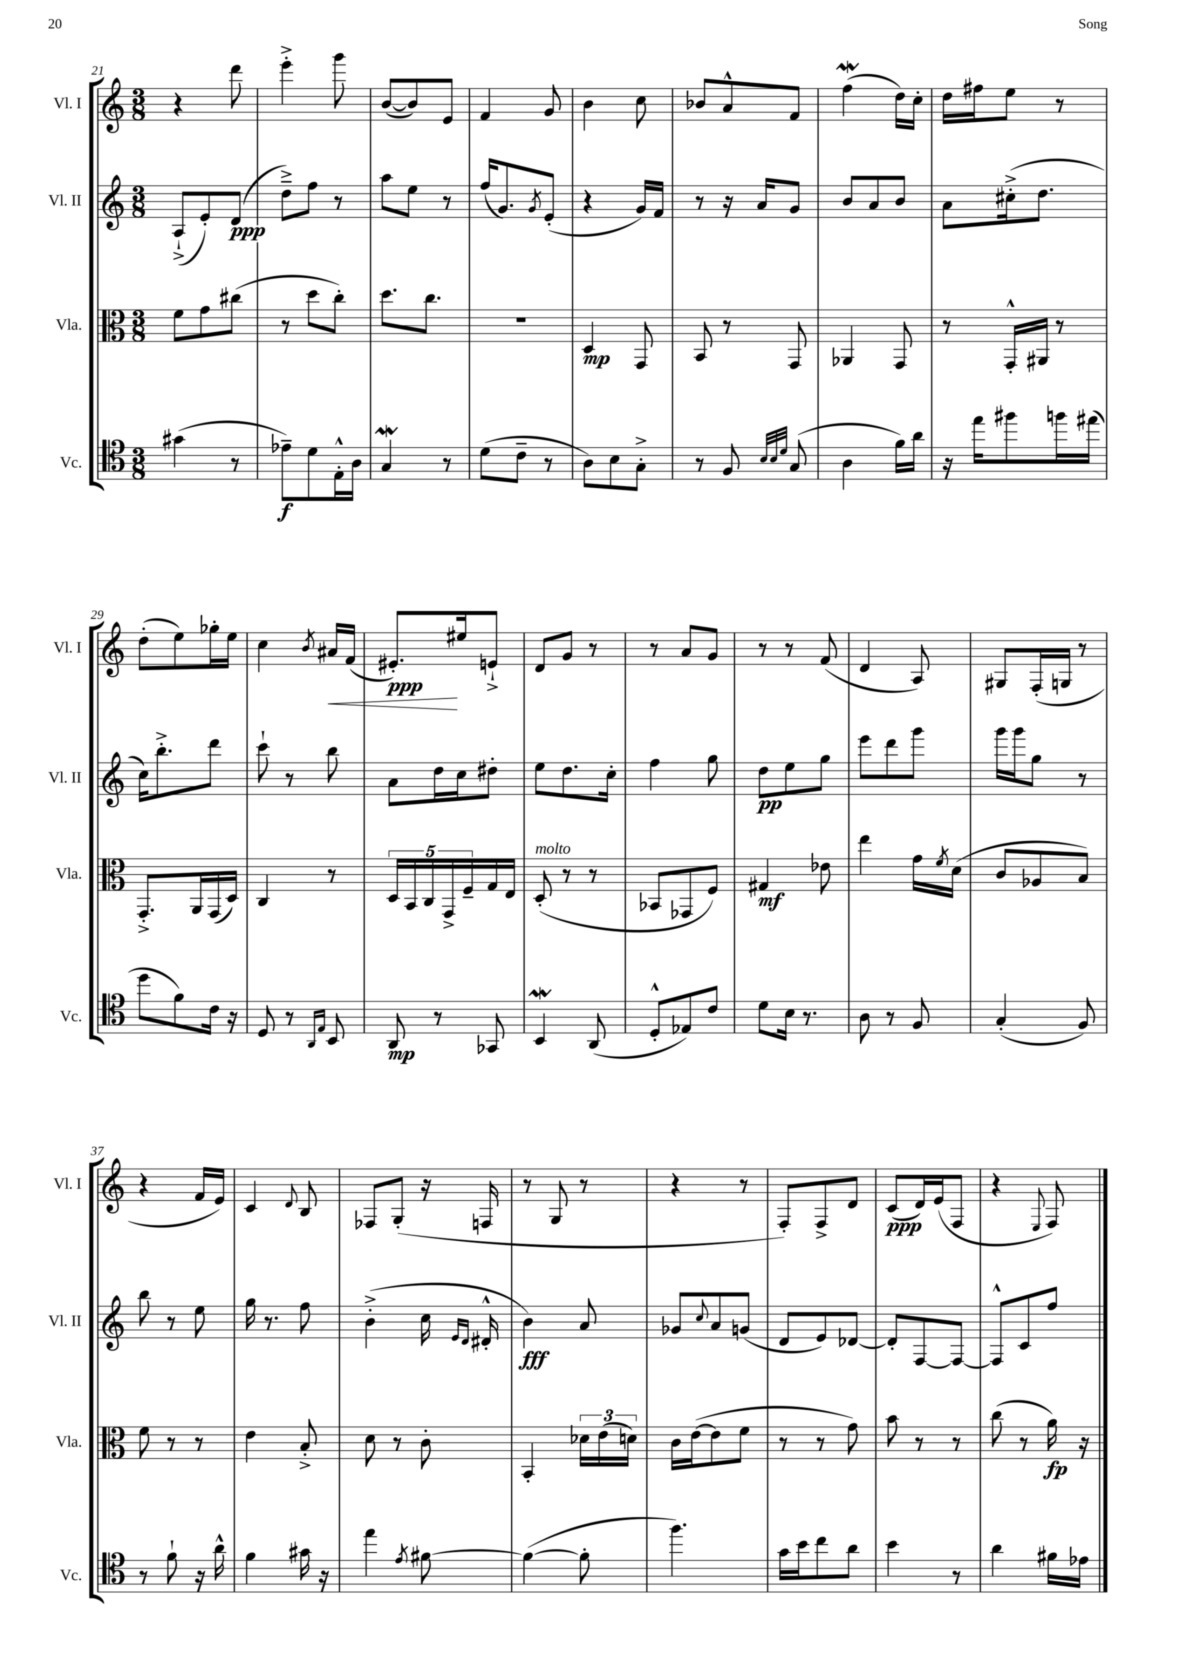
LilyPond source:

<<
\new StaffGroup <<
\new Staff = "s0" \with { instrumentName = "Vl. I" shortInstrumentName = "Vl. I" } {
    \clef treble \key c \major \numericTimeSignature \time 3/8
    r4 d'''8 |
    e'''4-.-> g'''8 |
    b'8~( b'8) e'8 |
    f'4 g'8 |
    b'4 c''8 |
    bes'8 a'8-^ f'8 |
    f''4\mordent( d''16) c''16-. |
    d''16 fis''16 e''8 r8 |
    d''8-.( e''8) ges''16-. e''16 |
    c''4 \acciaccatura { b'8 } ais'16\< f'16( |
    eis'8.-.\ppp\!) eis''16 e'8-!-> |
    d'8 g'8 r8 |
    r8 a'8 g'8 |
    r8 r8 f'8( |
    d'4 a8) |
    gis8 f16-.( g16 r8 |
    r4 f'16 e'16) |
    c'4 \appoggiatura { d'8 } b8 |
    fes8 g8-.( r16 f16 |
    r8 g8 r8 |
    r4 r8 |
    f8-.) f8-> d'8 |
    c'8\ppp( d'16) e'16( f8 |
    r4 \appoggiatura { e8 } f8) \bar "|." |
}
\new Staff = "s1" \with { instrumentName = "Vl. II" shortInstrumentName = "Vl. II" } {
    \clef treble \key c \major \numericTimeSignature \time 3/8
    a8-!->( e'8-.) d'8\ppp( |
    d''8--->) f''8 r8 |
    a''8 e''8 r8 |
    f''16( g'8.) \acciaccatura { g'8 } e'8-.( |
    r4 g'16) f'16 |
    r8 r16 a'16 g'8 |
    b'8 a'8 b'8 |
    a'8 cis''16-.->( d''8. |
    c''16) b''8.-.-> d'''8 |
    c'''8-! r8 b''8 |
    a'8 d''16 c''16 dis''8-. |
    e''8 d''8. c''16-. |
    f''4 g''8 |
    d''8\pp e''8 g''8 |
    e'''8 d'''8 g'''8 |
    g'''16 g'''16 g''8 r8 |
    b''8 r8 e''8 |
    g''16 r8. f''8 |
    b'4-.->( c''16 \grace { e'16 d'16 } dis'16-.-^ |
    b'4\fff) a'8 |
    ges'8 \appoggiatura { c''8 } a'8 g'8( |
    d'8 e'8) des'8~ |
    des'8-. f8~ f8~ |
    f8-^ c'8 f''8 \bar "|." |
}
\new Staff = "s2" \with { instrumentName = "Vla." shortInstrumentName = "Vla." } {
    \clef alto \key c \major \numericTimeSignature \time 3/8
    f'8 g'8 cis''8( |
    r8 d''8 c''8-.) |
    d''8. c''8. |
    R4. |
    d4\mp g,8 |
    b,8 r8 g,8 |
    aes,4 g,8 |
    r8 g,16-.-^ ais,16 r8 |
    g,8.-.-> a,16 g,16( d16) |
    c4 r8 |
    \tuplet 5/4 { d16 b,16 c16 g,16-> f16-- } g16 e16 |
    d8-.^\markup { \italic "molto" }( r8 r8 |
    bes,8 ges,8 f8) |
    gis4\mf ees'8 |
    e''4 g'16 \acciaccatura { f'8 } d'16( |
    c'8 aes8 b8) |
    f'8 r8 r8 |
    e'4 b8-.-> |
    d'8 r8 c'8-. |
    b,4-. \tuplet 3/2 { des'16 e'16( d'16) } |
    c'16 e'16~( e'8 f'8 |
    r8 r8 g'8) |
    b'8 r8 r8 |
    c''8( r8 a'16\fp) r16 \bar "|." |
}
\new Staff = "s3" \with { instrumentName = "Vc." shortInstrumentName = "Vc." } {
    \clef tenor \key c \major \numericTimeSignature \time 3/8
    gis'4( r8 |
    ees'8--\f) d'8 e16-.-^ a16 |
    g4\mordent r8 |
    d'8( c'8-- r8 |
    a8) b8 g8-.-> |
    r8 f8 \grace { b32 b32 d'32 } g8( |
    a4 f'16) a'16 |
    r16 e''16 fis''8 f''16 eis''16( |
    d''8 f'8) c'16 r16 |
    d8 r8 \grace { a,16 e16 } b,8 |
    a,8\mp r8 ges,8 |
    b,4\mordent a,8( |
    d8-.-^ ees8) c'8 |
    d'8 b16 r8. |
    a8 r8 f8 |
    g4-.( f8) |
    r8 f'8-! r16 a'16-^ |
    f'4 gis'16 r16 |
    e''4 \acciaccatura { e'8 } fis'8~ |
    fis'4~( fis'8-. |
    f''4.) |
    g'16 b'16 c''8 a'8 |
    b'4 r8 |
    a'4 fis'16 ees'16 \bar "|." |
}
>>
>>
\layout { \context { \Score currentBarNumber = #21 } }
